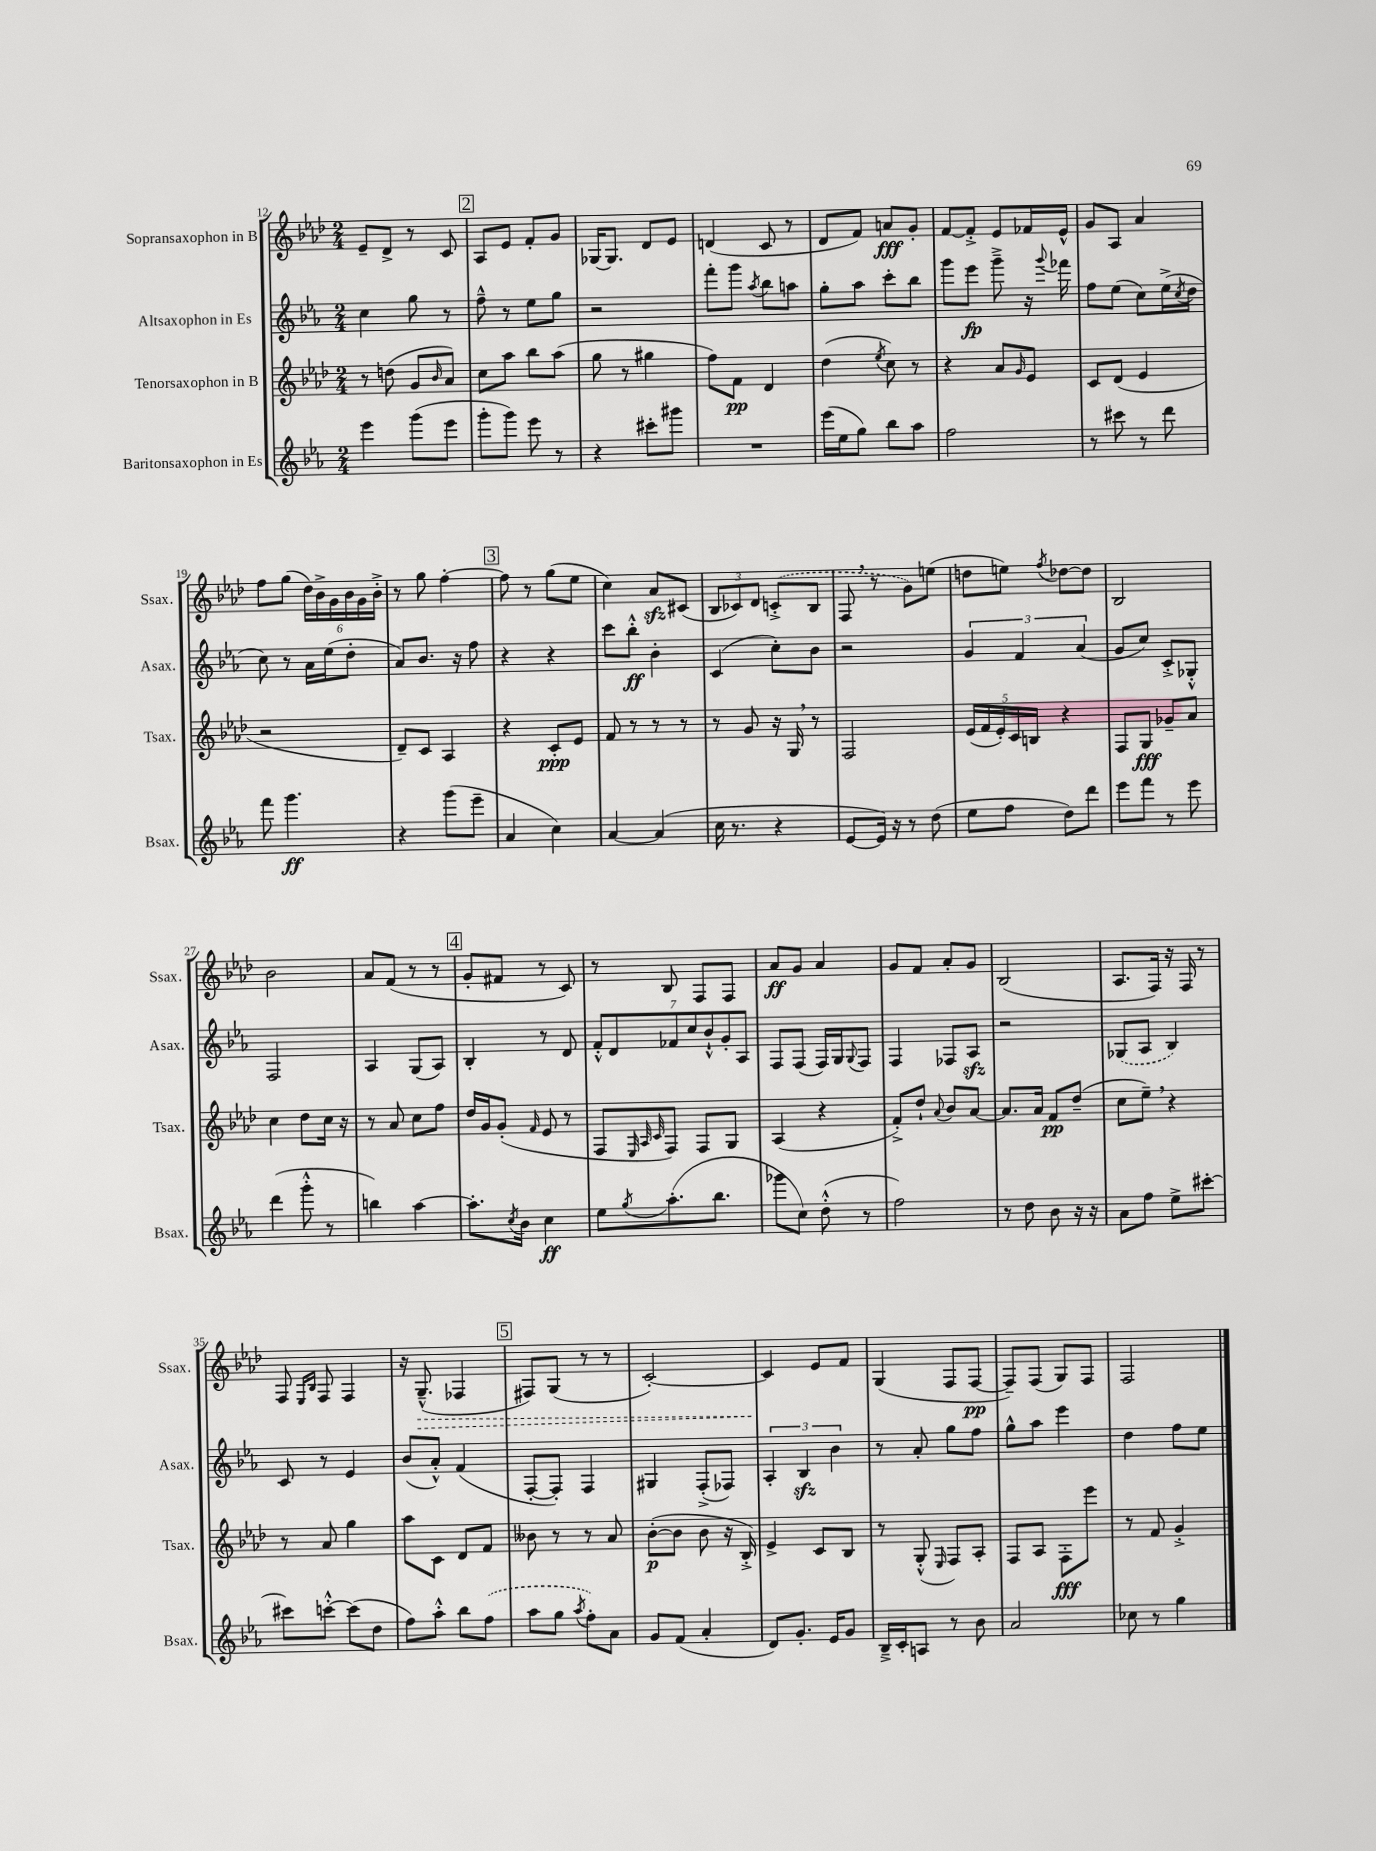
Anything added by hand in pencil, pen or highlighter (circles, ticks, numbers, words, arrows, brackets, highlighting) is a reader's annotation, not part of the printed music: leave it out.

**kern	**kern	**kern	**kern
*staff4	*staff3	*staff2	*staff1
*clefG2	*clefG2	*clefG2	*clefG2
*k[b-e-a-]	*k[b-e-a-d-]	*k[b-e-a-]	*k[b-e-a-d-]
*M2/4	*M2/4	*M2/4	*M2/4
4eee-\	8r	4cc\	8e-~/L
.	(8dd\	.	8d-^/J
(8ggg\L	8g/L	8gg\	8r
.	16qqb-/	.	.
8eee-\J	8a-/J)	8r	8c/
=	=	=	=
8ggg'\L	8cc\L	8ff~^^\	8A-/L
8ggg\J)	8aa-\J	8r	8e-/J
8eee-\	8bb-\L	8ee-\L	8f'/L
8r	(8aa-\J	8gg\J	8g/J
=	=	=	=
4r	8gg\	2r	[16G-/LK
.	.	.	8.G-/]J
.	8r	.	.
8ccc#'\L	4gg#\	.	8d-/L
8ggg#\J	.	.	8e-/J
=	=	=	=
2r	8ff\L)	8fff'\L	(4d/
.	8f\J	8ggg\J	.
.	.	8qaa-/	.
.	4d-/	8bb-\L	8c/
.	.	8aa\J	8r
=	=	=	=
(16eee-\LL	(4dd-\	8gg'\L	8d-/L
16ee-\J	.	.	.
8gg\J)	.	8aa-\J	8f/J)
.	8qee-/	.	.
8bb-\L	8cc\)	8ccc'\L	8a/L
8aa-\J	8r	8bb-\J	8g'/J
=	=	=	=
2ff\	4r	8ggg\L	[8f/L
.	.	8eee-\J	8f'^/]J
.	8a-/L	8ggg~^\	8e-/L
.	16qqg/	.	.
.	8e-/J	16r	16f-/L
.	.	8qqggg/	.
.	.	16fff-\	16e-^^/JJ
=	=	=	=
8r	8c/L	8ff\L	8g/L
8ccc#\	(8d-/J	(8ee-\J	8A-/J
8r	4e-/	8cc\L)	4a-/
8ddd\	.	(16ee-^\L	.
.	.	8qcc/	.
.	.	16dd\JJ	.
=	=	=	=
8fff\	2r	8cc\)	8ff\L
4.ggg\	.	8r	(8gg\J
.	.	16a-\LL	24dd-\LL)
.	.	.	24b-^\
.	.	(16ee-\J	.
.	.	.	24g\
.	.	8dd'\J	24b-\
.	.	.	24g\
.	.	.	24b-'^\JJ
=	=	=	=
4r	8d-~/L)	8a-/L)	8r
.	8c/J	8.b-/J	8gg\
(8ggg\L	4A-/	.	[4ff'\
.	.	16r	.
8eee-~\J	.	8ff\	.
=	=	=	=
4a-/	4r	4r	8ff\]
.	.	.	8r
4cc\)	8c'/L	4r	(8gg\L
.	8e-/J	.	8ee-\J
=	=	=	=
[4a-/	8f/	8ccc\L	4cc\)
.	8r	8bb-'^^\J	.
(4a-/]	8r	4b-'\	8a-/L
.	8r	.	(8c#/J
=	=	=	=
16cc\	8r	(4c/	12B-/L
8.r	.	.	.
.	.	.	12c-/)
.	8g/	.	.
.	.	.	12d-/J
4r	16r	8cc'\L)	(8c'^/L
.	16G/	.	.
.	8r	8b-\J	8B-/J
=	=	=	=
[8e-/L	2F/	2r	8F/
16e-/]Jk)	.	.	8r
16r	.	.	.
8r	.	.	8g\L)
(8dd\	.	.	(8ee\J
=	=	=	=
8ee-\L	(20e-/LL	6g/	8dd\L
.	20f/	.	.
.	20e-'/)	.	.
8ff\J	.	.	8ee\J)
.	20c/	.	.
.	.	6f/	.
.	20B/JJ	.	.
.	.	.	8qff/
8dd\L)	4r	.	[8dd-\L
.	.	(6a-/	.
8ddd\J	.	.	8dd-\]J
=	=	=	=
8eee-\L	8F/L	8g/L	2B-/
8fff\J	8G/J	8cc/J)	.
8r	8g-~/L	8c'^/L	.
8eee-\	8a-/J	8G-'^^/J	.
=	=	=	=
(4ddd\	4cc\	2F/	2b-\
8ggg'^^\	8dd-\L	.	.
8r	16cc\Jk	.	.
.	16r	.	.
=	=	=	=
4bb\)	8r	4A-/	8a-/L
.	8a-/	.	(8f/J
[4aa-\	8cc\L	(8G/L	8r
.	8ff\J	8A-/J)	8r
=	=	=	=
8.aa-'\]L	16dd-/LL	4B-'/	8g'/L
.	16g/J	.	.
.	(8g'/J	.	8f#/J
8qcc/	.	.	.
16b-\Jk	.	.	.
.	16qqf/	.	.
4cc\	8e-/	8r	8r
.	8r	8d/	8c/)
=	=	=	=
8ee-\L	8F/L	14f'^^/L	8r
.	.	14d/	.
.	32qqE-/	.	.
.	32qqA-/	.	.
8qgg/	32qqc/	.	.
(8.aa-'\	8F/J)	.	8B-/
.	.	14f-/	.
.	.	14cc/	.
.	8F/L	.	8F/L
.	.	14b-`^^/	.
8.bb-\J	.	.	.
.	.	14g'/	.
.	8G/J	.	8F/J
.	.	14A-/J	.
=	=	=	=
8ggg-\L	(4A-/	8F/L	8a-/L
8cc\J)	.	(8F/J	8g/J
(8dd'^^\	4r	16F/LL)	4a-/
.	.	16G/J	.
.	.	8qqG/	.
8r	.	8F/J	.
=	=	=	=
2ff\)	8f'^/L)	4F/	8g/L
.	8dd-`/J	.	8f/J
.	8qqa-/	.	.
.	8b-/L	8F-/L	8a-'/L
.	[8a-/J	8A-/J	8g/J
=	=	=	=
8r	8.a-/]L	2r	(2B-/
8dd\	.	.	.
.	16a-/Jk	.	.
8b-\	8f/L	.	.
16r	(8dd-~/J	.	.
16r	.	.	.
=	=	=	=
8a-\L	8cc\L	(8G-/L	8.A-/L
8ff\J	8ee-~\J)	8A-/J	.
.	.	.	16F/Jk)
8ee-^\L	4r	4B-/)	16r
.	.	.	16F/
[8ccc#'\J	.	.	8r
=	=	=	=
8ccc#\]L	8r	8c/	8F/
.	.	.	16qqE-/LL
.	.	.	16qqB-/JJ
[8ccc'^^\J	8a-/	8r	8F/
(8ccc\]L	4gg\	4e-/	4F/
8dd\J	.	.	.
=	=	=	=
8ff\L)	8aa-\L	(8b-/L	16r
.	.	.	(8.G~^^/
8aa-'^^\J	8c\J	8a-'^^/J)	.
8bb-\L	8d-/L	(4f/	4F-/
(8ff\J	8f/J	.	.
=	=	=	=
8aa-\L	8b--\	[8F'/L	8F#/L)
8gg\J	8r	8F'/]J)	(8G/J
8qaa-/	.	.	.
8ff'\L)	8r	4F/	8r
8a-\J	8a-/	.	8r
=	=	=	=
8g/L	([8b-'\L	4G#/	[2c'/)
(8f/J	8b-\]J	.	.
4a-'/	8b-\	(8F'^/L	.
.	16r	8F-/J)	.
.	16B-'^/)	.	.
=	=	=	=
8d/L)	4e-^/	6A-'/	4c/]
8.g'/J	.	.	.
.	.	6B-/	.
.	8c/L	.	8e-/L
16e-/LK	.	.	.
.	.	6b-\	.
8g/J	8B-/J	.	8f/J
=	=	=	=
16B-~^/LL	8r	8r	(4G/
16c'/J	.	.	.
8A/J	(8G'^^/	8a-'/	.
.	16qqE-/	.	.
8r	8F/L)	8gg\L	8F/L
8b-\	8A-'/J	8ff\J	[8F/J
=	=	=	=
2a-/	8F/L	8gg^^\L	8F~/]L)
.	8A-/J	8aa-\J	(8F/J
.	8F'\L	4eee-\	8G/L)
.	8eee-\J	.	8F/J
=	=	=	=
8cc-\	8r	4dd\	2F/
8r	8f/	.	.
4gg\	4g'^/	8ff\L	.
.	.	8ee-\J	.
==	==	==	==
*-	*-	*-	*-
